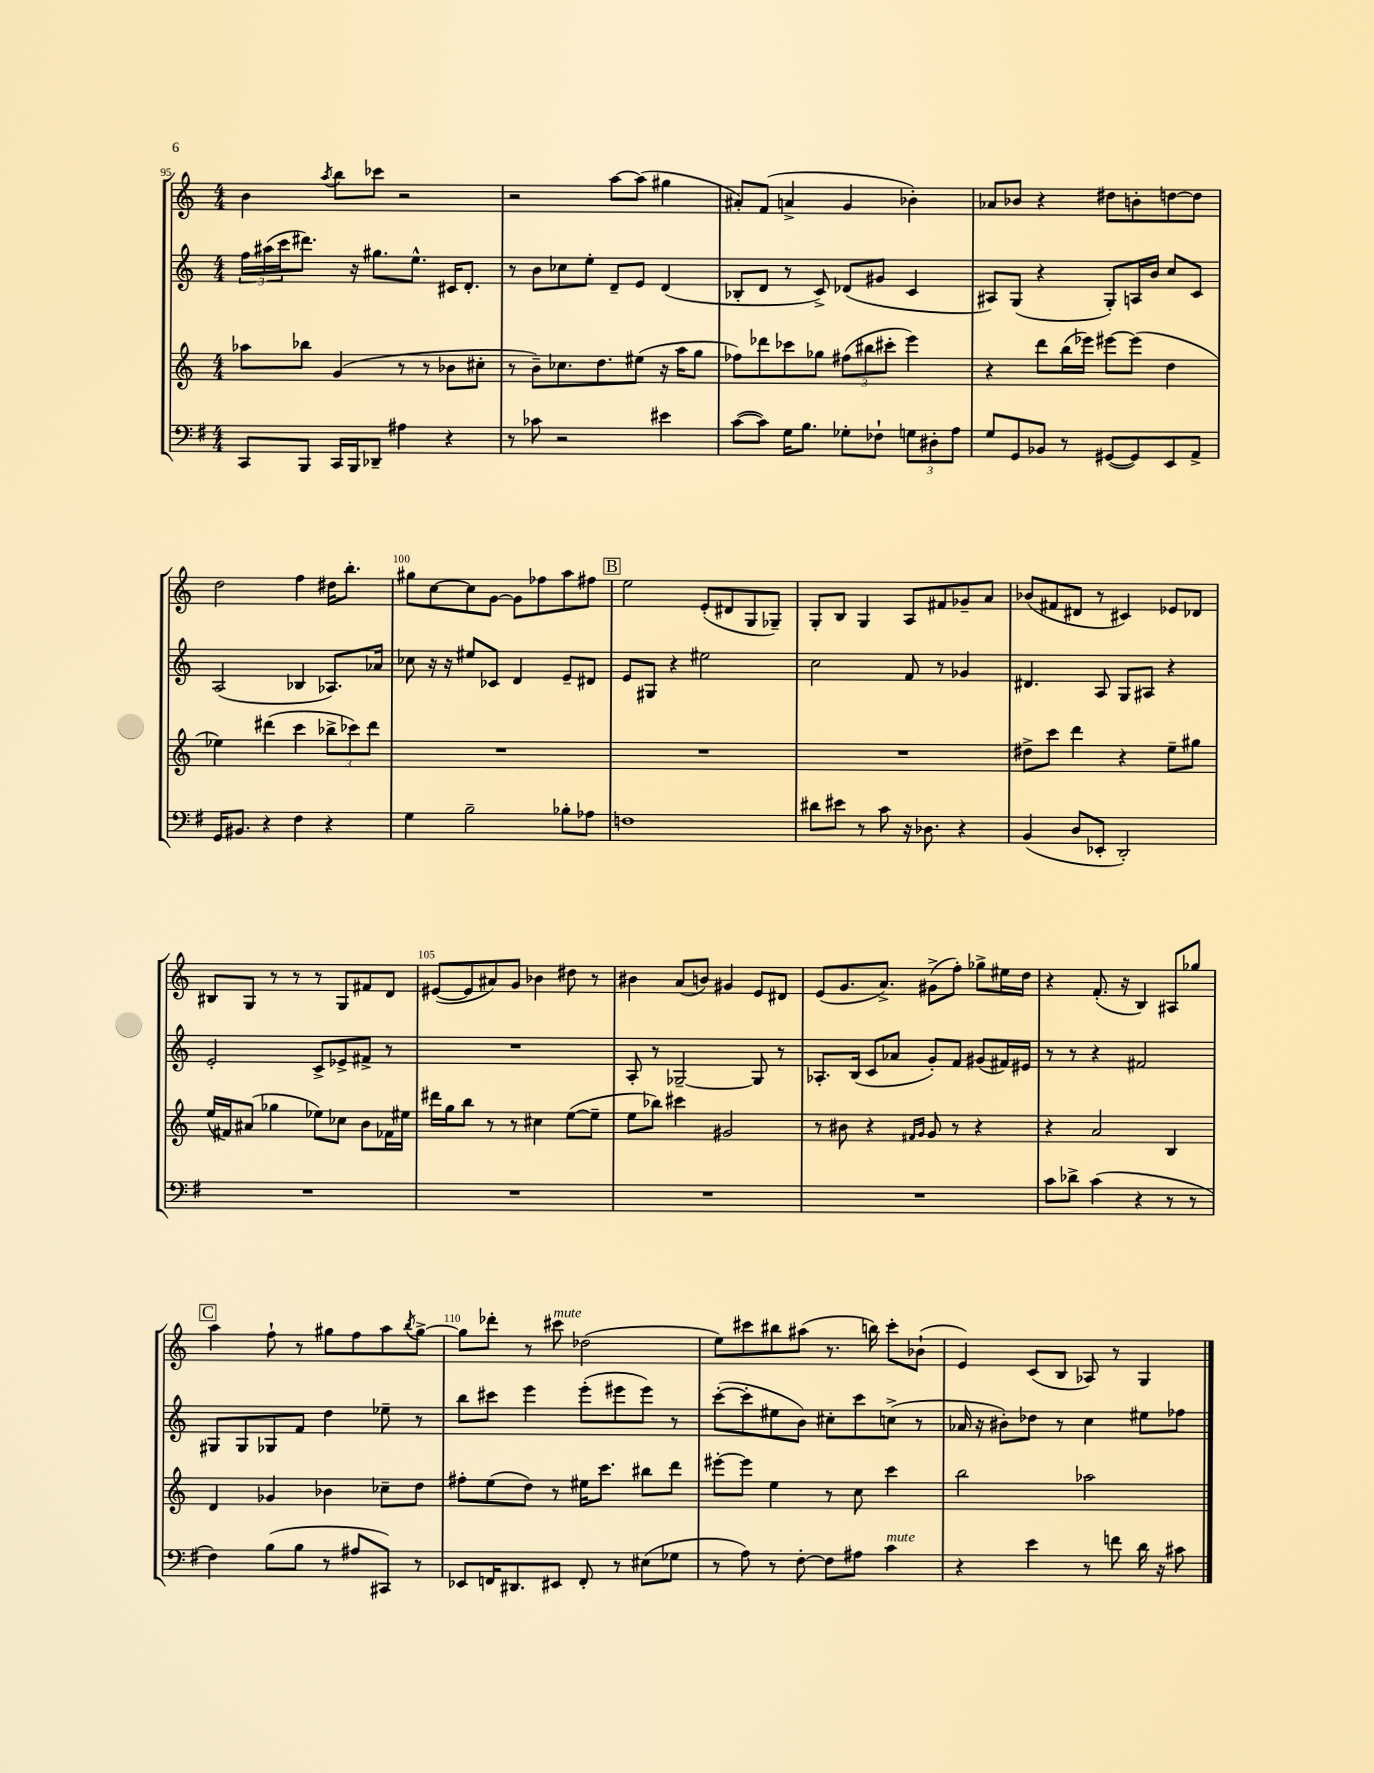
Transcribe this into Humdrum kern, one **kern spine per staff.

**kern	**kern	**kern	**kern
*part4	*part3	*part2	*part1
*staff4	*staff3	*staff2	*staff1
*clefF4	*clefG2	*clefG2	*clefG2
*k[f#]	*k[]	*k[]	*k[]
*M4/4	*M4/4	*M4/4	*M4/4
=95	=95	=95	=95
8CC/L	8aa-X\L	24ff\LL	4b\
.	.	(24aa#X\	.
.	.	24ccc\J	.
8BBB/J	8bb-X\J	8.ddd#X\J)	.
.	.	.	8qaa/
16CC/LL	(4g/	.	8bb\L
16BBB/J	.	16r	.
8DD-X~/J	.	8.gg#X\L	8ccc-X\J
4A#X\	8r	.	2r
.	.	8.ee^^\J	.
.	8r	.	.
4r	8b-X\L	16c#X/KL	.
.	.	8.d'/J	.
.	8cc#X'\J	.	.
=96	=96	=96	=96
8r	8r	8r	2r
8c-X\	8b~\L)	8b\L	.
2r	8.cc-X\	8cc-X\	.
.	.	8ee'\J	.
.	8.dd\	.	.
.	.	8d~/L	[8aa\L
.	(8ee#X\J	8e/J	(8aa\J]
4e#X\	16r	(4d/	4gg#X\
.	16aa\KL	.	.
.	8gg\J	.	.
=97	=97	=97	=97
([8c\L	8ff-X\L)	8B-X'/L	8a#X'/L)
8c\J])	8ddd-X\	8d/J	(8f/J
16G\KL	8ccc-X\	8r	4an^/
8.B\J	.	.	.
.	8gg-X\J	8c^/)	.
8G-X'\L	(12ff#X\L	(8d-X/L	4g/
.	12bb#X\	.	.
8F-X`\J	.	8g#X/J	.
.	12ccc#X'\J	.	.
12Gn\L	4eee\)	4c/	4b-X'\)
12D#X'\	.	.	.
12A\J	.	.	.
=98	=98	=98	=98
8G/L	4r	8A#X/L)	8a-X/L
8GG/	.	(8G/J	8b-X/J
8BB-X/J	8ddd\L	4r	4r
8r	(16bb\L	.	.
.	16eee-X\JJ)	.	.
([8GG#X/L	[8eee#X\L	8G'/L)	8dd#X\L
8GG#/])	(8eee#\J]	16An/L	8bn'\
.	.	16b/JJ	.
8EE/	4dd\	8cc/L	[8ddn\
8AA^/J	.	8c/J	8dd\J]
!!LO:LB:g=z
=99	=99	=99	=99
16GG/KL	4ee-X\)	(2A/	2dd\
8.BB#X/J	.	.	.
4r	(4ddd#X\	.	.
4F#\	4ccc\	4B-X/	4ff\
4r	12bb-X^\L	8.A-X/L)	16dd#X\KL
.	.	.	8.bb'\J
.	12ccc-X\)	.	.
.	12ddd#\J	.	.
.	.	16a-X/Jk	.
=100	=100	=100	=100
4G\	1r	8cc-X\	8gg#X\L
.	.	16r	[8cc\
.	.	16r	.
2B~\	.	8ee#X/L	8cc\]
.	.	8c-X/J	[8g\J
.	.	4d/	8g\L]
.	.	.	8ff-X\
8B-X'\L	.	8e~/L	8aa\
8A-X\J	.	8d#X/J	8ff#X\J
!!LO:REH:place=s1:t=B
=101	=101	=101	=101
1Fn	1r	8e/L	2ee\
.	.	8G#X/J	.
.	.	4r	.
.	.	2ee#X\	(8e'/L
.	.	.	8d#X/
.	.	.	8G/
.	.	.	8G-X~/J)
=102	=102	=102	=102
8d#X\L	1r	2cc\	8G'/L
8e#X\J	.	.	8B/J
8r	.	.	4G/
8c\	.	.	.
16r	.	8f/	8A/L
8.D-X\	.	.	.
.	.	8r	8f#X/
4r	.	4g-X/	8g-X~/
.	.	.	8a/J
=103	=103	=103	=103
(4BB/	8dd#X^\L	4.d#X/	(8b-X/L
.	8ccc\J	.	8f#X/
8D/L	4ddd\	.	8d#X/J
8EE-X'/J	.	8A/	8r
2DD'/)	4r	8G/L	4c#X/)
.	.	8A#X/J	.
.	8ee~\L	4r	8e-X/L
.	8gg#X\J	.	8d-X/J
!!LO:LB:g=z
=104	=104	=104	=104
1r	(16ee/LL	2e'/	8B#X/L
.	16f#X/J)	.	.
.	(8a#X/J	.	8G/J
.	4gg-X\	.	8r
.	.	.	8r
.	8ee-X\L)	8c^/L	8r
.	8cc-X\J	8e-X^/	8G/L
.	8b\L	8f#X^/J	8f#X/
.	16f-X\L	8r	8d/J
.	16ee#X\JJ	.	.
=105	=105	=105	=105
1r	16ddd#X\LL	1r	([8e#X/L
.	16gg\J	.	.
.	8bb\J	.	8e#/]
.	8r	.	8a#X/)
.	8r	.	8g/J
.	4cc#X\	.	4b-X\
.	([8ee\L	.	8dd#X\
.	8ee~\J]	.	8r
=106	=106	=106	=106
1r	8ee\L	8A'/	4b#X\
.	8bb-X\J)	8r	.
.	4ccc#X\	[2G-X~/	(8a/L
.	.	.	8bn/J)
.	2g#X/	.	4g#X/
.	.	8G-/]	8e/L
.	.	8r	8d#X/J
=107	=107	=107	=107
1r	8r	8.A-X'/L	(8e/L
.	8b#X\	.	8.g/
.	.	(16B/Jk	.
.	4r	8c/L	.
.	.	.	8.a^/J)
.	.	8a-X/J	.
.	16qqf#X/LL	.	.
.	16qqg/JJ	.	.
.	8g/	8g'/L)	(8g#X^\L
.	8r	8f/J	8ff'\J)
.	4r	(8g#X/L	8gg-X^\L
.	.	16f#X/L)	16ee#X\L
.	.	16e#X/JJ	16dd\JJ
=108	=108	=108	=108
8c\L	4r	8r	4r
8d-X^\J	.	8r	.
(4c\	2a/	4r	(8.f'/
.	.	.	16r
4r	.	2f#X/	4B/)
8r	4B/	.	8A#X/L
8r	.	.	8gg-X/J
!!LO:LB:g=z
!!LO:REH:place=s1:t=C
=109	=109	=109	=109
4F#\)	4d/	8G#X/L	4aa\
.	.	8G#/	.
(8B\L	4g-X/	8G-X/	8ff`\
8B\J	.	8f/J	8r
8r	4b-X\	4dd\	8gg#X\L
8A#X/L	.	.	8ff\
8CC#X/J)	8cc-X~\L	8ee-X~\	8aa\
.	.	.	8qbb/
8r	8dd\J	8r	[8gg#^\J
=110	=110	=110	=110
8EE-X/L	8ff#X'\L	8bb\L	8gg#\L]
16FFn/K	(8ee\	8ccc#X\J	8ddd-X'\J
8.DD#X/	.	.	.
.	8dd\J)	4eee\	8r
!	!	!	!LO:TX:a:i:t=mute
8EE#X/J	8r	.	8ccc#X\
8FF'/	16ee#X\KL	(8eee'\L	(2dd-X\
.	8.ccc\J	.	.
8r	.	8eee#X\	.
(8E#X\L	8bb#X\L	8eee#\J)	.
8G-X\J	8ddd\J	8r	.
=111	=111	=111	=111
8r	[8eee#X'\L	([8ccc'\L	8ee\L)
8A\)	8eee#\J]	8ccc'\]	8ccc#X\
8r	4ee\	8ee#X\	8bb#X\
[8F#'\	.	8b\J)	(8aa#X\J
8F#\L]	8r	8cc#X'\L	8.r
8A#X\J	8cc\	8ccc\	.
.	.	.	16bbn\)
!LO:TX:a:i:t=mute	!	!	!
4c\	4ccc\	(8ccn^\J	8ccc#'\L
.	.	8r	(8b-X`\J
=112	=112	=112	=112
4r	2bb\	16a-X/	4e/)
.	.	16r	.
.	.	8b#X'\L)	.
4e\	.	8dd-X\J	(8c/L
.	.	8r	8B/J
8r	2aa-X\	4cc\	8A-X/)
8fn\	.	.	8r
16d\	.	8ee#X\L	4G/
16r	.	.	.
8c#X\	.	8ff-X\J	.
==	==	==	==
*-	*-	*-	*-
